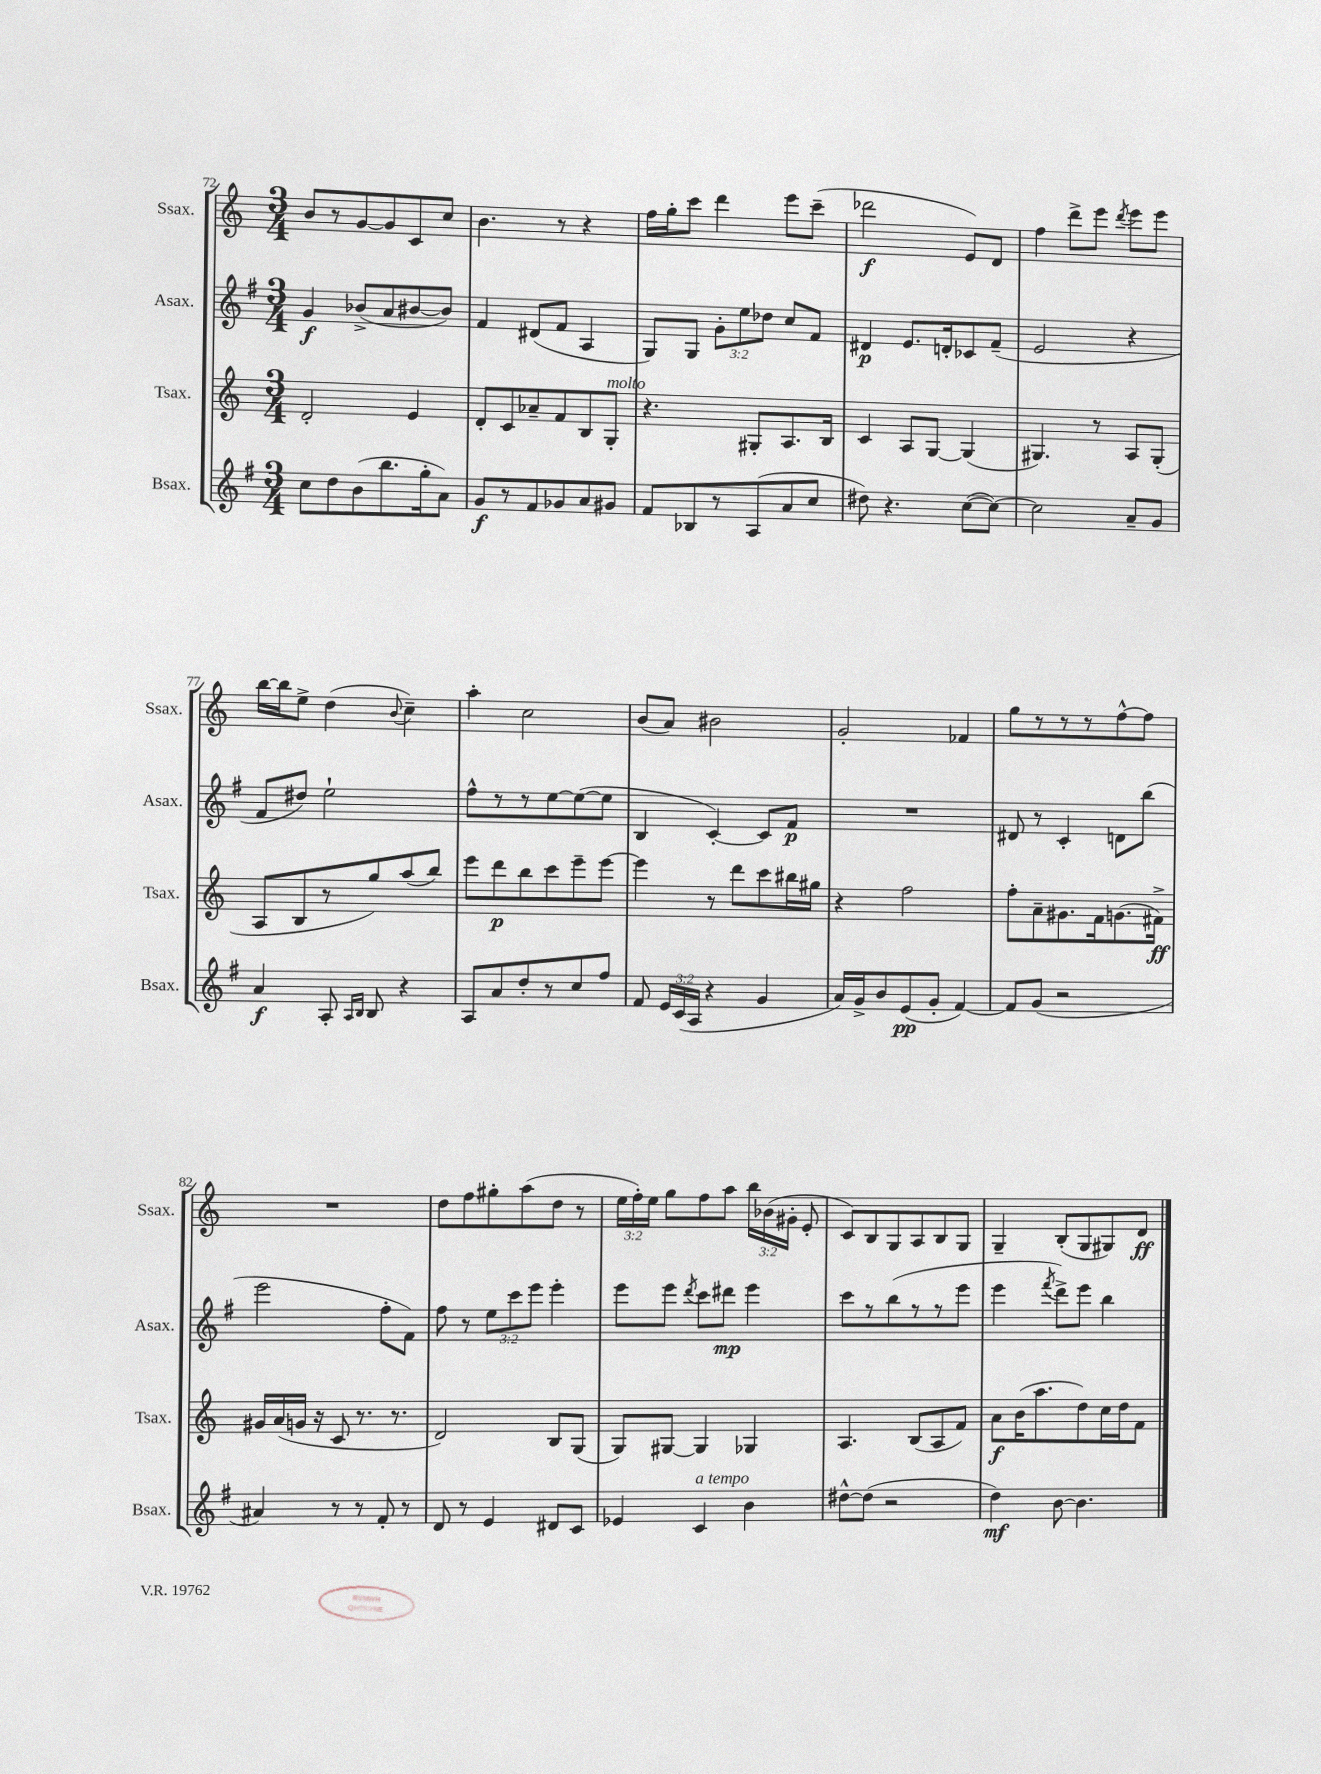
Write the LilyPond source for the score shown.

<<
\new StaffGroup <<
\new Staff = "s0" \with { instrumentName = "Ssax." shortInstrumentName = "Ssax." } {
    \clef treble \key c \major \numericTimeSignature \time 3/4 \override Staff.TupletNumber.text = #tuplet-number::calc-fraction-text
    \autoBeamOff b'8[ r8 g'8~ g'8 c'8 c''8] |
    b'4. r8 r4 |
    f''16[ g''16-. c'''8] d'''4 e'''8[ c'''8]--( |
    des'''2\f e'8[) d'8] |
    f''4 d'''8[-> e'''8] \acciaccatura { d'''8 } e'''8[ e'''8] |
    b''16[~ b''16 e''8]-> d''4( \appoggiatura { b'8 } c''4--) |
    a''4-. c''2 |
    b'8[( a'8]) bis'2 |
    g'2-. fes'4 |
    g''8[ r8 r8 r8 f''8~-^ f''8] |
    R2. |
    d''8[ f''8 gis''8-. a''8( d''8] r8 |
    \tuplet 3/2 { e''16[ f''16-.) e''16] } g''8[ f''8 a''8] \tuplet 3/2 { b''16[ bes'16( gis'16]-. } e'8-. |
    c'8[) b8 g8 a8 b8 g8] |
    g4-- b8[-.( g8 gis8) d'8]\ff \bar "|." |
}
\new Staff = "s1" \with { instrumentName = "Asax." shortInstrumentName = "Asax." } {
    \clef treble \key g \major \numericTimeSignature \time 3/4 \override Staff.TupletNumber.text = #tuplet-number::calc-fraction-text
    \autoBeamOff g'4\f bes'8[->( a'8 bis'8~ bis'8]) |
    fis'4 dis'8[( fis'8] a4 |
    g8[) g8] \tuplet 3/2 { g'8[-. e''8 des''8] } c''8[ fis'8] |
    dis'4\p e'8.[ d'16-. ces'8 fis'8]--( |
    e'2 r4 |
    fis'8[ dis''8]) e''2-! |
    fis''8[-^ r8 r8 e''8~ e''8~( e''8] |
    b4 c'4~-.) c'8[ fis'8]\p |
    R2. |
    dis'8 r8 c'4-. d'8[ b''8]( |
    e'''2 fis''8[-. fis'8]) |
    fis''8 r8 \tuplet 3/2 { e''8[ c'''8 e'''8] } e'''4-. |
    e'''8[ e'''8] \acciaccatura { d'''8 } c'''8[ dis'''8]\mp e'''4 |
    c'''8[ r8 b''8( r8 r8 e'''8] |
    e'''4 \acciaccatura { fis'''8 } d'''8[->) e'''8] b''4 \bar "|." |
}
\new Staff = "s2" \with { instrumentName = "Tsax." shortInstrumentName = "Tsax." } {
    \clef treble \key c \major \numericTimeSignature \time 3/4
    \autoBeamOff d'2-. e'4 |
    d'8[-. c'8 aes'8-- f'8 b8 g8]-.^\markup { \italic "molto" } |
    r4. gis8[-. a8. b16] |
    c'4 a8[ g8]~ g4( |
    gis4.) r8 a8[ gis8]-.( |
    a8[ b8 r8 g''8) a''8( b''8]) |
    e'''8[ d'''8\p b''8 c'''8 e'''8-- e'''8]~ |
    e'''4 r8 d'''8[ c'''8 bis''16 gis''16] |
    r4 f''2 |
    f''8[-. a'8-- gis'8. f'16 g'8.( fis'16]->\ff) |
    gis'16[ a'16( g'16] r16 c'8 r8. r8. |
    d'2) b8[ g8]( |
    g8[) gis8]~ gis4 ges4 |
    a4. b8[( a8 f'8]) |
    a'8[\f b'16( a''8. d''8) c''16 d''16 f'8] \bar "|." |
}
\new Staff = "s3" \with { instrumentName = "Bsax." shortInstrumentName = "Bsax." } {
    \clef treble \key g \major \numericTimeSignature \time 3/4 \override Staff.TupletNumber.text = #tuplet-number::calc-fraction-text
    \autoBeamOff c''8[ d''8 b'8( b''8. g''16-. a'8]) |
    g'8[\f r8 fis'8 ges'8 a'8 gis'8] |
    fis'8[ bes8 r8 a8( a'8 c''8] |
    dis''8) r4. c''8[~( c''8]~) |
    c''2 a'8[-- g'8] |
    a'4\f a8-. \grace { a16[ b16] } b8 r4 |
    a8[ a'8 d''8-. r8 c''8 fis''8] |
    fis'8 \tuplet 3/2 { e'16[ c'16( a16] } r4 g'4 |
    a'16[) g'16-> b'8 e'8\pp( g'8]-. fis'4~) |
    fis'8[ g'8]( r2 |
    ais'4) r8 r8 fis'8-. r8 |
    d'8 r8 e'4 dis'8[ c'8] |
    ees'4 c'4^\markup { \italic "a tempo" } b'4 |
    dis''8[~-^ dis''8]( r2 |
    d''4\mf) b'8~ b'4. \bar "|." |
}
>>
>>
\layout { \context { \Score currentBarNumber = #72 } }
